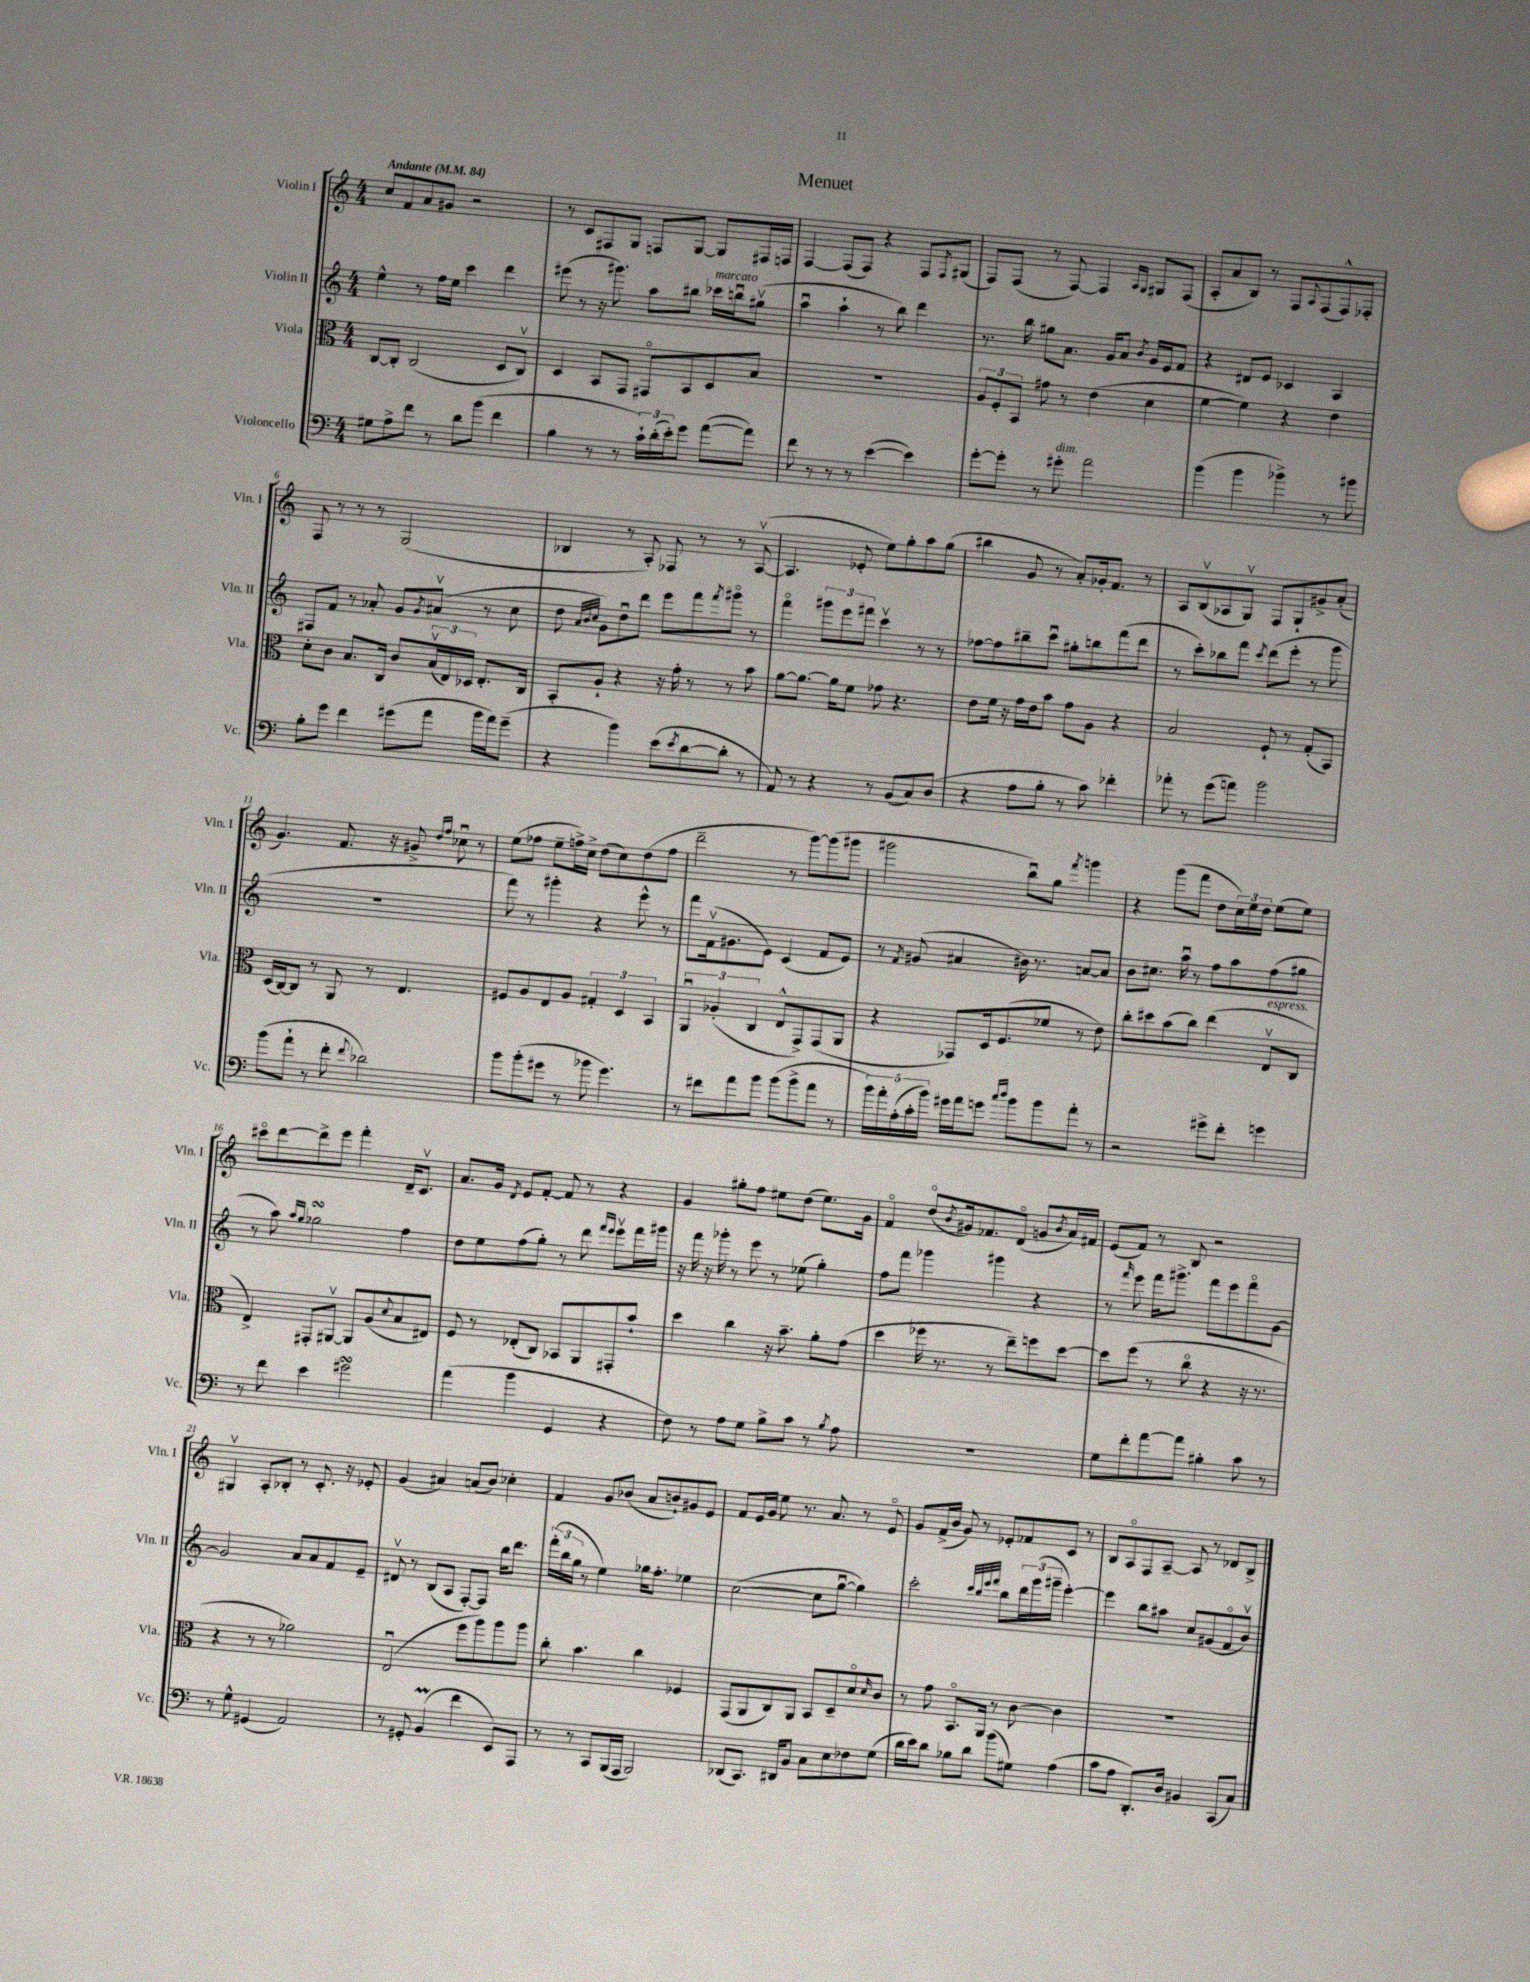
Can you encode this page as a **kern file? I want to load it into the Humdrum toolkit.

**kern	**kern	**kern	**kern
*staff4	*staff3	*staff2	*staff1
*clefF4	*clefC3	*clefG2	*clefG2
*k[]	*k[]	*k[]	*k[]
*M4/4	*M4/4	*M4/4	*M4/4
*MM84	*MM84	*MM84	*MM84
8G#	[8C	4ee^^	8cc
8A^	8C']	.	8f
8f	(2C	8r	8a
8r	.	16ff	8g#
.	.	16ee	.
8d	.	4ccc	2r
(8b	.	.	.
4f	8D	4ddd	.
.	8Cv)	.	.
=	=	=	=
4B	4D	(8eee#	8r
.	.	8r	8c
8r	8BB	16r	8F#
.	.	8.ggg#)	.
8r	8GG	.	8G
24c`)	8GG#o	8aa	8F
(24d'	.	.	.
24e')	.	.	.
8g	8BB	8bb#	[8G
([8a	8D	16ccc-	8G]
.	.	16bbu	.
8a])	8B	(8gg#v	16F#
.	.	.	16F
=	=	=	=
8f	1r	4aau	[4F
8r	.	.	.
8r	.	4aa`	(8F]
8r	.	.	8F)
([4e	.	8r	4r
.	.	8bb)	.
4e])	.	4ddd	8F
.	.	.	8qF
.	.	.	(8G#
=	=	=	=
[8g'	12A	8.r	8F)
.	12F'	.	.
8g']	.	.	(8F
.	12BB	.	.
.	.	16bb	.
8r	8g#	8gg#	8r
8g#'	8r	8.a	[8F)
2a	(4e	.	4F]
.	.	16g	.
.	.	8a	.
.	.	.	16qqA
.	.	8qb	16qqG
.	4d	16g	8G#
.	.	16e	.
.	.	8f	(8F
=	=	=	=
(4b	[4f	4r	8A'
.	.	.	8a
4b	4f])	8d#	8B)
.	.	8e	8r
4b-^)	4r	4c-	8F
.	.	.	8qqA
.	.	.	(8F
8r	4e	4A	8F^^)
8b#	.	.	8F-'
=	=	=	=
8B'	8d'	8F#	8F
8g	8c	8f	8r
4f	8.B	8r	8r
.	.	8a-'	8r
.	16C	.	.
(8g#	8c	8g	(2G
.	.	8qg	.
8a	(24Bv	(8a#v	.
.	24E)	.	.
.	24D-	.	.
16b	8.E'	8r	.
16a)	.	.	.
(8g#~	.	8cc	.
.	16C	.	.
=	=	=	=
4r	8BB'	8dd	4B-
.	.	32qqa	.
.	.	32qqb	.
.	.	32qqcc	.
.	8A`	8g)	.
4b)	4r	8ddu	8r
.	.	8ddd	8A')
(8e	16r	8eee	8F-
.	16g'	.	.
8qe	.	.	.
[8d	8r	8fff	8r
.	.	8qfff	.
8d']	8r	8ggg#o	8r
8r	8b	8r	([8Av
=	=	=	=
8AA)	[8a	4fffo	4.A]
8r	8.a_	.	.
4r	.	12ggg#	.
.	16a]	.	.
.	.	12eee	.
.	8f	.	8e-'
.	.	12fff#	.
8r	8g-	4cccv	8ee)
(8BB	4.r	.	8gg'
8C)	.	8r	8aa
(8D	.	8r	(8gg
=	=	=	=
4r	8e	[8ff-	4bb#
.	16f	8ff-]	.
.	16r	.	.
8A	16g	8bb#~	8g
.	16e	.	.
8B'	8b	8cccu	8r
8r	8g	8gg#'	8a')
8c)	8A	8bb	16g-'
.	.	.	8.f
4f-'	4r	(8fff	.
.	.	8ddd	8r
=	=	=	=
8a-'	2B	8r	8A
8r	.	8ccc')	(8Bv
(8g	.	8bb-	8A-
8a)	.	8fff	8Gv)
.	.	8qccc	.
2b	8F`	(8ddd	8F
.	8r	8eee'	8G`
.	(8G'	8r	8g#^
.	8BB)	8ggg	(8a'
=	=	=	=
(8b	(16D	1r	4.g)
.	[16C)	.	.
8a`	8C]	.	.
8r	8r	.	.
8f'	8AA	.	8.f
8qqf	.	.	.
2d-)	8r	.	.
.	.	.	16r
.	4.E	.	8g#^
.	.	.	16qqdd
.	.	.	16qqff
.	.	.	8cc-u
.	.	.	8r
=	=	=	=
8b	8F#	8fff)	(8ee
(8b'	8A	8r	8ff-
8g#	8E	4ggg#'	8ee~
8r	8A	.	16ff^)
.	.	.	16cc^
8b-	6G#'	4r	(8dd
4.g#)	.	.	8cc)
.	6D	.	.
.	.	8eee^^	(8dd
.	6BB	.	.
.	.	8r	8ff
=	=	=	=
8r	6AAu	8fff	2ddd~
8f#	.	(16fv	.
.	(6A-'	.	.
.	.	8.g#	.
8a	.	.	.
.	6C	.	.
8b	.	8e)	.
(8b	8E^^	(4c	8r
8b^	8GG^)	.	[8ggg)
8a	(8GG	8f	(8ggg]
8r	8AA	8e)	8ggg#
=	=	=	=
20b)	4r	8r	2ggg#
20a'	.	.	.
(20A'	.	.	.
.	.	8qf	.
.	.	(8g#	.
20c'	.	.	.
20b)	.	.	.
16g#	8GG-)	4a#	.
16a	.	.	.
8g	16D	.	.
.	(8.F	.	.
16qqcc	.	.	.
16qqdd	.	.	.
8b	.	16b#)	8bbu)
.	.	8.r	.
8b	8f-	.	8gg
.	.	.	8qfff
8a'	8r	[8a	4ggg
8r	8e)	8a]	.
=	=	=	=
2r	8cc'	8b	4r
.	8dd#	8.cc#	.
.	(8b	.	(8ggg
.	.	16aau	.
.	8cc)	8r	8fff
8g#^	(4ee	8ff	8dd
8f'	.	8aa	24cc)
.	.	.	24ee
.	.	.	24dd
4g	8Ev	(8ff	(8ee
.	8C	8gg#	8ee)
=	=	=	=
8r	4E^)	8r	8ccc#o
8f	.	8aa)	[8ddd
.	.	16qqaa	.
.	.	16qqgg	.
4e	8GG#'	2gg-	8ddd^]
.	[8AA#v	.	8eee
2g#	8AA#]	.	4fff'
.	(8A	.	.
.	8qqd	.	.
.	8B	4ff	16d~
.	.	.	8.cv
.	8E#)	.	.
=	=	=	=
(4a	8F	8dd	8.a
.	8r	8ee	.
.	.	.	16g
.	.	.	8qd
4b	(8E-'	(8ff	8e
.	8C)	8gg')	[8f'
4GG	8BB-	8r	8f]
.	8AA	8ddd	8r
.	.	16qqfff	.
.	.	16qqeee	.
4r	8GG#'	8eeev	4r
.	8b`	16fff	.
.	.	16ggg#	.
=	=	=	=
8F)	4dd	16r	4g
.	.	16fff	.
8r	.	16r	.
.	.	16ggg-'	.
8A	4cc	8r	8gg#'
8G	.	8eee	8ff
8B^	16r	8r	8ee#
.	8.b~	.	.
8c	.	(8ee-	(8dd
8r	8a'	4gg')	8.ee#)
8qB	.	.	.
8A	(8g	.	.
.	.	.	16g
=	=	=	=
1r	4dd	8ff	4fo
.	.	8fff	.
.	16ff-	4ggg-	(8ddo
.	8.r	.	.
.	.	.	8qb
.	.	.	16g#)
.	.	.	8.f-
.	8r	4ggg#	.
.	8ee~)	.	(8do
.	8ff	4r	8g
.	.	.	8qb
.	[8dd	.	16a)
.	.	.	16f#
=	=	=	=
8G	8dd]	8r	(8e
.	.	16qqfff	.
8f'	(8ff	8eee	8f)
[8a	8r	16fff	8r
.	.	8.ggg#^	.
8a]	8cco	.	8B
4B#'	4r	8fff	2r
.	.	8eee	.
8c	16r	8fffo	.
.	8.r	.	.
8r	.	[8g	.
=	=	=	=
8r	4r	2g]	4G#v
8G^^	.	.	.
(4GG#	8r	.	8A'
.	8r	.	8B-'
2AA)	2a-)	8a	8r
.	.	8a	8.c'
.	.	8f	.
.	.	.	16r
.	.	8e~	8e-'
=	=	=	=
8r	(2Eu	8d#v	(4g
8GG#'	.	8r	.
(4BB	.	(8B	4a#)
.	.	8A	.
4f	8ff	[8F')	(8a
.	8aa)	8F]	8b)
8EE)	8aa	16bb	4cc-'
.	.	8.ddd	.
8AAA	8aa	.	.
=	=	=	=
8r	8cc'	(24fff'	4f
.	.	24bb	.
.	.	24gg	.
8r	4.b	8r	.
8CC	.	4ee)	8g
(16BBB	.	.	(8b-
16AAA	.	.	.
2BBB)	4cc	16gg-	8a
.	.	8.ff'	.
.	.	.	8b`)
.	4F-	4ee-	8g#
.	.	.	8e
=	=	=	=
(8DD-	(8GG	([2cc	8f
8.CC)	8AA	.	16e
.	.	.	16g
.	8C)	.	8ee
16DD#	.	.	.
8BB	8AA	.	8.r
8C	8BB	8cc]	.
.	.	.	8.a
8E	8D~	[8ggu	.
8F-	8do	4gg])	8r
.	16qqd	.	.
(8G	8c	.	8eo
=	=	=	=
16d	8r	2ccc'	8g
16e)	.	.	.
8d	8g	.	(16f^
.	.	.	16b
8B-	8.BBo	.	8g)
8d	.	.	8r
.	16AA	.	.
.	.	32qqccc	.
.	.	32qqbb	.
.	.	32qqeee	.
.	.	32qqfff	.
(8b	8r	8bb	8e-'
8G#)	[8c	24ddd	8f-
.	.	(24ggg	.
.	.	24ggg#~	.
(4A	4c]	[4eee')	8c
.	.	.	8r
=	=	=	=
8c	1r	4eee]	8B
8A	.	.	8Ao
8.DD')	.	8bb	8F
.	.	8aa#	[8A~
16D	.	.	.
4BB#	.	8cc	8A]
.	.	(8g#	8r
(8CC	.	8fo	8d-
8C)	.	8bv)	8B^
==	==	==	==
*-	*-	*-	*-
